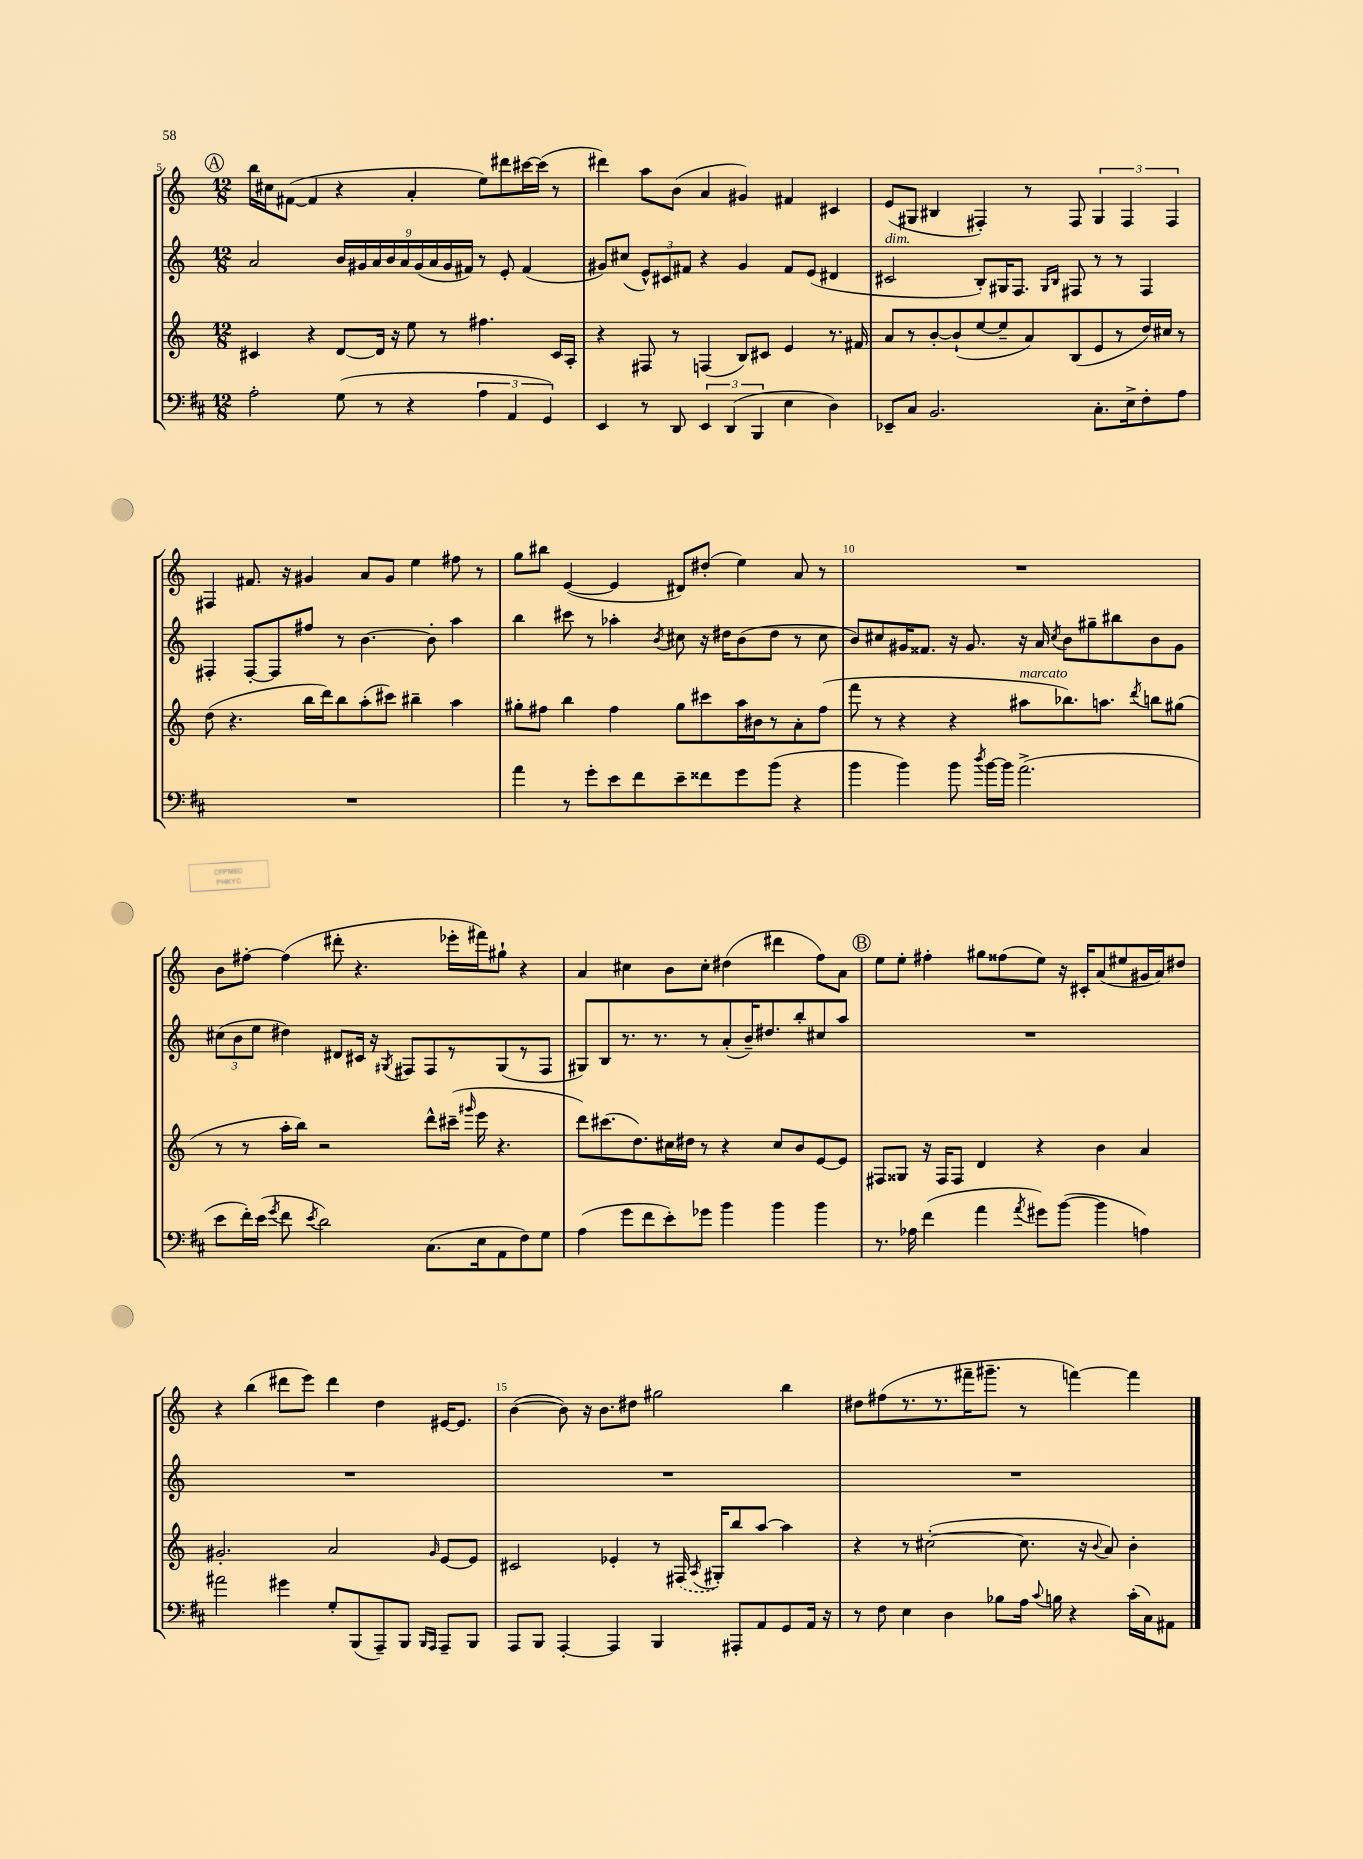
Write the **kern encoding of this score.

**kern	**kern	**kern	**kern
*staff4	*staff3	*staff2	*staff1
*clefF4	*clefG2	*clefG2	*clefG2
*k[f#c#]	*k[]	*k[]	*k[]
*M12/8	*M12/8	*M12/8	*M12/8
2A'	4c#	2a	16bb
.	.	.	16cc#
.	.	.	([8f#
.	4r	.	4f#]
(8G	[8d	18b	4r
.	.	18g#	.
.	.	18a	.
8r	16d]	.	.
.	.	18b	.
.	16r	.	.
.	.	18a	.
4r	8ee	.	4a'
.	.	(18g#	.
.	.	18a	.
.	8r	.	.
.	.	18g#	.
.	.	18f#)	.
6A	4.ff#	8r	8ee)
.	.	8e'	8ddd#
6AA	.	.	.
.	.	(4f#	[16ccc#
.	.	.	(16ccc#]
6GG)	.	.	.
.	16c#	.	8r
.	16A'	.	.
=	=	=	=
4EE	4r	8g#)	4ddd#)
.	.	(8cc#	.
8r	8F#	12e^^)	8aa
.	.	12c#	.
8DD	8r	.	(8b
.	.	12f#	.
6EE	(4F	4r	4a
(6DD	.	.	.
.	8B)	4g#	4g#)
6BBB	.	.	.
.	8c#	.	.
4E	4e	8f#	4f#
.	.	(8e	.
4D)	8.r	4d#	4c#
.	16f#	.	.
=	=	=	=
8EE-~	8a	2c#	(8e
8C#	8r	.	8G#
2.BB	[8b'	.	4B#
.	(8b`]	.	.
.	[8ee	8B')	4F#')
.	8ee~]	16G#	.
.	.	8.F	.
.	8a)	.	8r
.	.	16qqG#	.
.	.	16qqB	.
.	(8B	8F#	8F#
8.C#'	8e	8r	6G#
.	8r	8r	.
.	.	.	6F#
16E^	.	.	.
8F#'	16dd)	4F#	.
.	16cc#	.	.
.	.	.	6F#
8A	8r	.	.
=	=	=	=
1.r	(8dd	4F#'	4F#
.	4.r	.	.
.	.	[8F#'	8.f#
.	.	8F#]	.
.	.	.	16r
.	16bb	8ff#	4g#
.	16ddd)	.	.
.	8bb	8r	.
.	(8aa'	[4.b	8a
.	8ccc#)	.	8g#
.	4bb#~	.	4ee
.	.	8b']	.
.	4aa	4aa	8ff#
.	.	.	8r
=	=	=	=
4a	8gg#'	4bb	8gg
.	8ff#	.	8bb#
8r	4bb	8ccc#	([4e
8g'	.	8r	.
8e	4ff#	4aa-'	4e]
8f#	.	.	.
.	.	8qb	.
8e~	8gg#	8cc#	8d#)
8f##	8ccc#	16r	(8dd#'
.	.	16dd#	.
8g	16aa	(8b	4ee)
.	16b#	.	.
(8b	8r	8dd#	.
4r	8a'	8r	8a
.	(8ff#	8cc#	8r
=	=	=	=
4b	8fff	8b)	1.r
.	8r	8cc#	.
4b)	4r	16g#	.
.	.	8.f##	.
8b	4r	16r	.
.	.	8.g#	.
8qdd	.	.	.
[16b	.	.	.
16b]	.	.	.
(2.a^	8aa#	16r	.
.	.	16a	.
.	.	8qcc#	.
.	8.bb-)	8b	.
.	.	8gg#~	.
.	8.aa	.	.
.	.	8bb#	.
.	8qddd	.	.
.	8bb	8b	.
.	(8gg#	8g#	.
=	=	=	=
8e	8r	(12cc#	8b
.	.	12b	.
16f#')	8r	.	[8ff#'
.	.	12ee	.
(16e	.	.	.
8qg	.	.	.
8f#	16aa'	4dd#)	(4ff#]
.	16bb)	.	.
8qe	.	.	.
2d)	2r	.	.
.	.	8d#	8ddd#'
.	.	16c#	4.r
.	.	16r	.
.	.	8qG#	.
.	.	8F#	.
(8.C#	8ddd^^	8F#	.
.	(16ccc#~	8r	16eee-'
.	16qqggg#	.	.
16E	16eee	.	16fff#)
8AA	4.r	(8G#	8gg#`
8F#)	.	8r	4r
8G	.	8F#	.
=	=	=	=
(4A	8ddd)	8G#)	4a
.	(8.ccc#	8B	.
8g	.	8.r	4cc#
.	8.dd)	.	.
8f#	.	.	.
.	.	8.r	.
8e')	16cc#	.	8b
.	16dd#	.	.
8g-	8r	8r	8cc#'
4b	4r	(8a'	(4dd#
.	.	16b~)	.
.	.	8.dd#	.
4b	8cc#	.	4ddd#
.	8b	8bb'	.
4b	[8e	8cc#	8ff)
.	8e]	8aa	8a
=	=	=	=
8.r	8F#	1.r	8ee
.	8G##	.	8ee'
16A-	.	.	.
(4f#	16r	.	4ff#'
.	16F#	.	.
.	8F#	.	.
4a	4d	.	8gg#
.	.	.	(8ff##
8qa	.	.	.
8g#)	4r	.	8ee)
([8b	.	.	16r
.	.	.	16c#'
4b]	4b	.	(8a
.	.	.	8ee#
4A)	4a	.	16g#
.	.	.	16a)
.	.	.	8dd#
=	=	=	=
2a#	2.g#'	1.r	4r
.	.	.	(4bb
4g#	.	.	8ddd#
.	.	.	8eee)
8G'	2a	.	4ddd#
(8BBB	.	.	.
8AAA~)	.	.	4dd
8BBB	.	.	.
16qqBBB	.	.	.
16qqAAA	16qqg#	.	.
8AAA~	[8e	.	[16e#
.	.	.	8.e#]
8BBB	8e]	.	.
=	=	=	=
8AAA	2c#	1.r	([4b
8BBB	.	.	.
[4AAA'	.	.	8b])
.	.	.	16r
.	.	.	8.b
4AAA]	4e-'	.	.
.	.	.	8dd#
4BBB	8r	.	2gg#
.	(16F#	.	.
.	8qA	.	.
.	16G#')	.	.
8AAA#'	8bb	.	.
8AA	[8aa	.	.
8GG	4aa]	.	4bb
16AA	.	.	.
16r	.	.	.
=	=	=	=
8r	4r	1.r	8dd#
8F#	.	.	(8ff#
4E	8r	.	8.r
.	([2cc#'	.	.
.	.	.	8.r
4D	.	.	.
.	.	.	16fff#~
.	.	.	8.ggg#~
8B-	.	.	.
16A	8.cc#]	.	8r
8qqc#	.	.	.
16B	.	.	.
4r	.	.	[4fff)
.	16r	.	.
.	8qqb	.	.
.	8a)	.	.
(16c#'	4b'	.	4fff]
16C#)	.	.	.
8AA#	.	.	.
==	==	==	==
*-	*-	*-	*-
